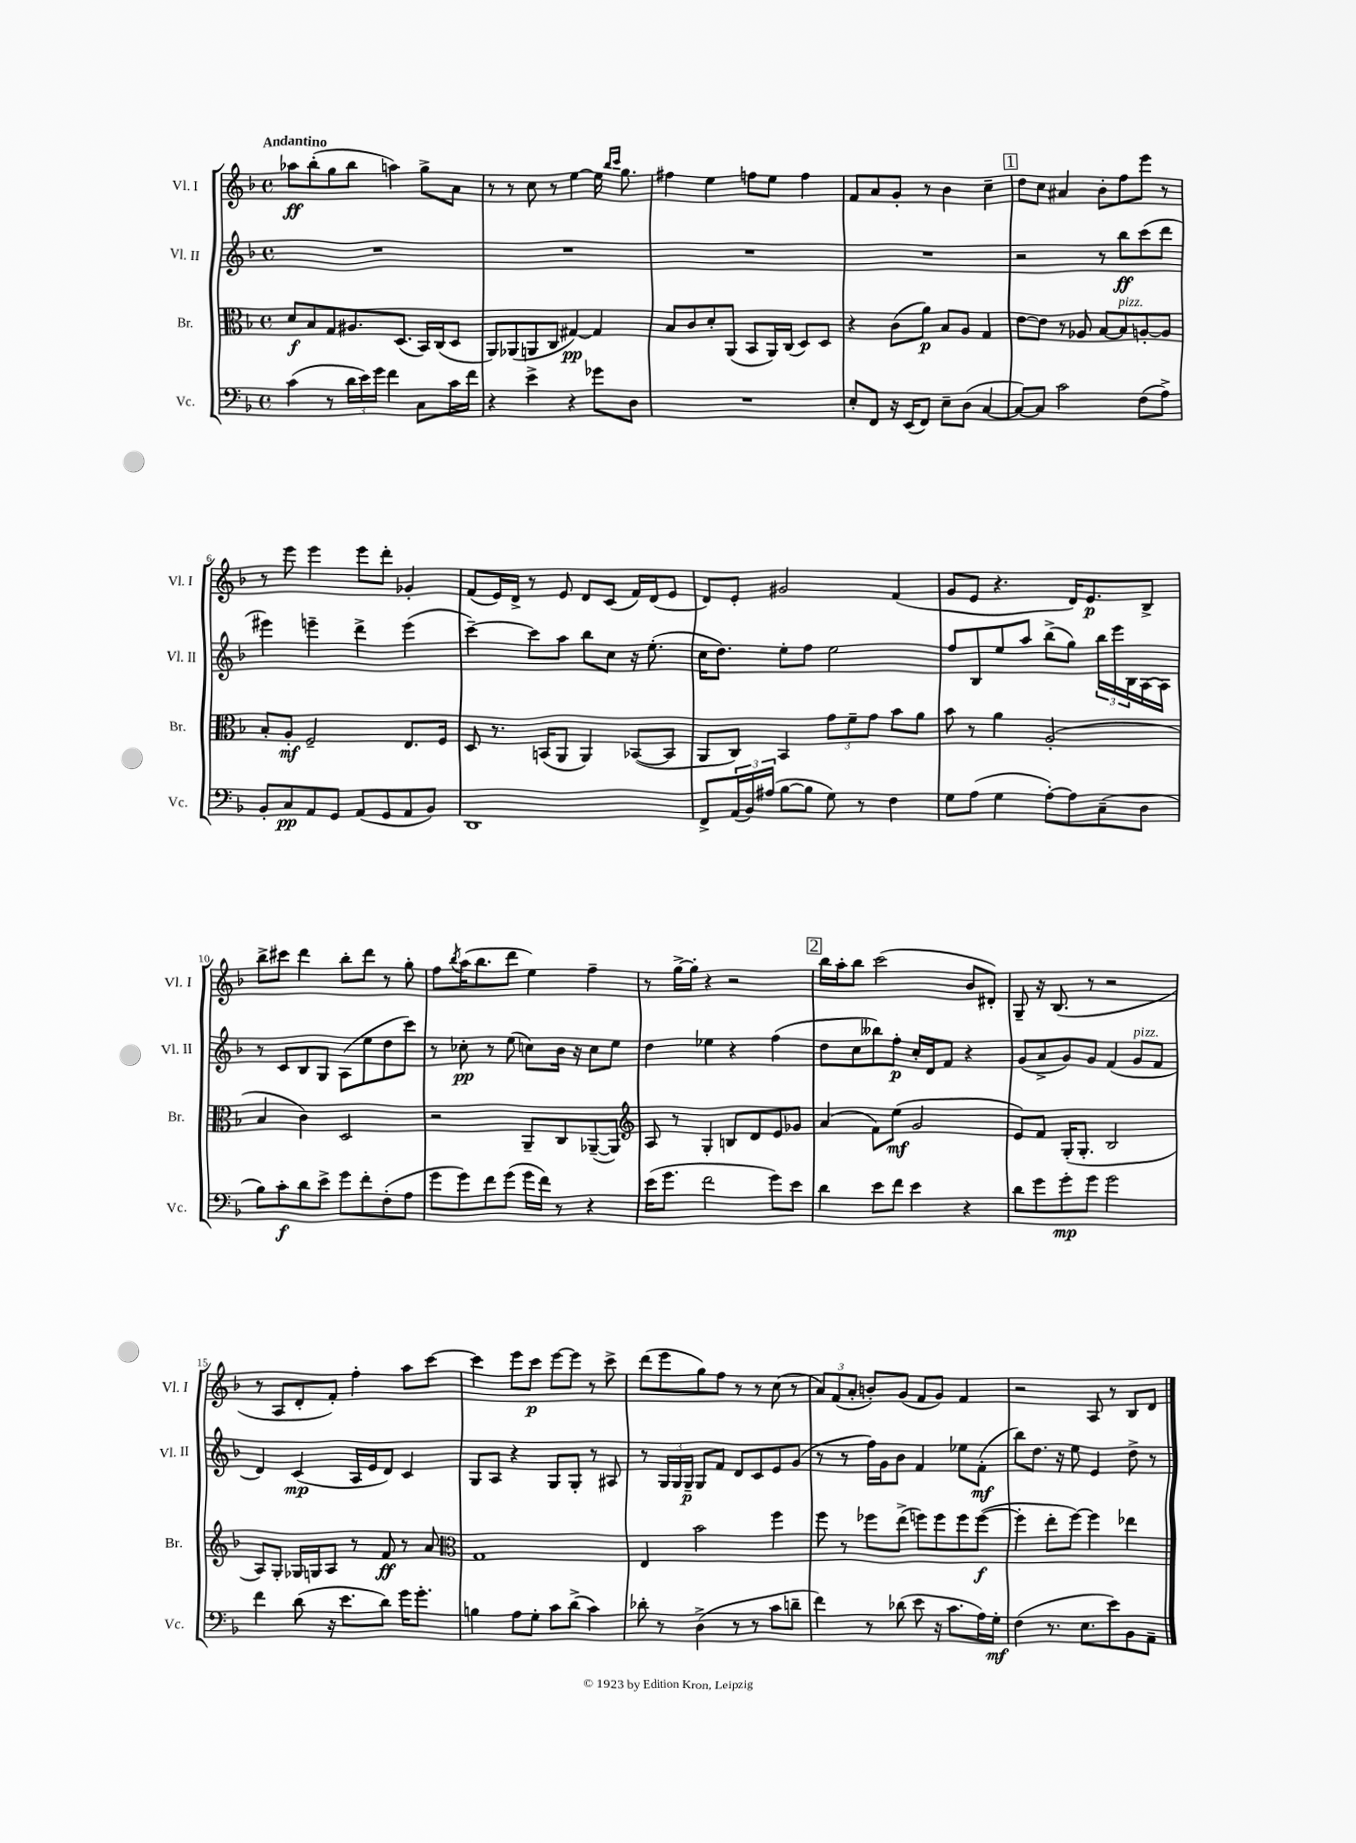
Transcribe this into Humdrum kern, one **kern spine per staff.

**kern	**dynam	**kern	**dynam	**kern	**dynam	**kern	**dynam
*part4	*part4	*part3	*part3	*part2	*part2	*part1	*part1
*staff4	*staff4	*staff3	*staff3	*staff2	*staff2	*staff1	*staff1
*I"Vc.	*	*I"Br.	*	*I"Vl. II	*	*I"Vl. I	*
*I'Vc.	*	*I'Br.	*	*I'Vl. II	*	*I'Vl. I	*
*clefF4	*	*clefC3	*	*clefG2	*	*clefG2	*
*k[b-]	*	*k[b-]	*	*k[b-]	*	*k[b-]	*
*M4/4	*	*M4/4	*	*M4/4	*	*M4/4	*
*met(c)	*	*met(c)	*	*met(c)	*	*met(c)	*
=1	=1	=1	=1	=1	=1	=1	=1
!	!	!	!	!	!	!LO:TX:a:B:t=Andantino	!
(4c\	.	8d/L	f	1r	.	8aa-X\L	ff
.	.	8B-/	.	.	.	(8bb-'\	.
8r	.	8G/	.	.	.	8gg\	.
24d\LL	.	8.A#X/	.	.	.	8bb-\J	.
24e\)	.	.	.	.	.	.	.
24g\JJ	.	.	.	.	.	.	.
4f\	.	.	.	.	.	4aan\)	.
.	.	(8.D/J	.	.	.	.	.
8C\L	.	16BB-/LL)	.	.	.	8gg^\L	.
.	.	(16C/J	.	.	.	.	.
16c\L	.	8D/J	.	.	.	8a\J	.
16f\JJ	.	.	.	.	.	.	.
=2	=2	=2	=2	=2	=2	=2	=2
4r	.	8AA/L)	.	1r	.	8r	.
.	.	(8AA-X/	.	.	.	8r	.
4e^\	.	8AAn/	.	.	.	8cc\	.
.	.	8C/J	.	.	.	8r	.
4r	.	[4G#X/)	pp	.	.	[4ee\	.
8g-X\L	.	4G#/]	.	.	.	16ee\]	.
.	.	.	.	.	.	16qqbb-/LL	.
.	.	.	.	.	.	16qqccc/JJ	.
.	.	.	.	.	.	8.gg\	.
8D\J	.	.	.	.	.	.	.
=3	=3	=3	=3	=3	=3	=3	=3
1r	.	8B-/L	.	1r	.	4ff#X\	.
.	.	8c/	.	.	.	.	.
.	.	8d'/	.	.	.	4ee\	.
.	.	(8AA/J	.	.	.	.	.
.	.	8BB-/L	.	.	.	8ffn\L	.
.	.	16AA/L)	.	.	.	8ee\J	.
.	.	(16C/JJ	.	.	.	.	.
.	.	8D/L)	.	.	.	4ff\	.
.	.	8D/J	.	.	.	.	.
=4	=4	=4	=4	=4	=4	=4	=4
8E'/L	.	4r	.	1r	.	8f/L	.
8FF/J	.	.	.	.	.	8a/	.
16r	.	(8c\L	.	.	.	8g'/J	.
(16EE/KL	.	.	.	.	.	.	.
8FF/J)	.	8a\J)	p	.	.	8r	.
8E~\L	.	8B-/L	.	.	.	4b-\	.
(8D\J	.	8A/J	.	.	.	.	.
[4C/	.	4G/	.	.	.	4cc~\	.
!!LO:REH:place=s1:t=1
=5	=5	=5	=5	=5	=5	=5	=5
8C/L_)	.	[8e\L	.	2r	.	8dd\L	.
8C/J]	.	8e\J]	.	.	.	8cc\J	.
2c\	.	8r	.	.	.	4a#X/	.
.	.	8A-X/	.	.	.	.	.
.	.	[8B-/L	.	8r	.	8b-'\L	.
!	!	!LO:TX:a:i:t=pizz.	!	!	!	!	!
.	.	8B-/]	.	8bb-\L	ff	8ff\	.
(8F\L	.	[8An'/	.	(8ccc\	.	8eee\J	.
8A^\J)	.	8A/J]	.	8ddd\J	.	8r	.
!!LO:LB:g=z
=6	=6	=6	=6	=6	=6	=6	=6
8BB-'/L	.	8B-'/L	.	4eee#X\)	.	8r	.
8C/	pp	8A'/J	mf	.	.	8eee\	.
8AA/	.	2F~/	.	4eeen~\	.	4eee\	.
8GG/J	.	.	.	.	.	.	.
(8AA/L	.	.	.	4ddd^\	.	8eee\L	.
8GG/	.	.	.	.	.	8ddd'\J	.
8AA/	.	8.E/L	.	(4eee\	.	4g-X'/	.
8BB-/J)	.	.	.	.	.	.	.
.	.	16F/Jk	.	.	.	.	.
=7	=7	=7	=7	=7	=7	=7	=7
1DD	.	8D/	.	[4ccc~\)	.	(8f/L	.
.	.	8.r	.	.	.	16e/L)	.
.	.	.	.	.	.	16d^/JJ	.
.	.	.	.	8ccc\L]	.	8r	.
.	.	(16BBn/KL	.	.	.	.	.
.	.	8AA/J	.	8aa\J	.	8e/	.
.	.	4AA/)	.	8bb-\L	.	8d/L	.
.	.	.	.	8cc\J	.	(8c/J	.
.	.	([8BB-X/L	.	16r	.	16f/LL)	.
.	.	.	.	(8.ee'\	.	(16d/J	.
.	.	8BB-/J]	.	.	.	8e/J	.
=8	=8	=8	=8	=8	=8	=8	=8
8FF^/L	.	8AA/L	.	16cc\KL	.	8d/L)	.
.	.	.	.	8.dd\J)	.	.	.
(24AA/L	.	8C/J)	.	.	.	8e'/J	.
24BB-/)	.	.	.	.	.	.	.
(24A#X/JJ	.	.	.	.	.	.	.
[8B-\L	.	4BB-/	.	8ee'\L	.	2g#X/	.
8B-\J]	.	.	.	8ff\J	.	.	.
8G\)	.	12g\L	.	2ee\	.	.	.
.	.	12f~\	.	.	.	.	.
8r	.	.	.	.	.	.	.
.	.	12g\J	.	.	.	.	.
4F\	.	8b-\L	.	.	.	(4f/	.
.	.	8a\J	.	.	.	.	.
=9	=9	=9	=9	=9	=9	=9	=9
8G\L	.	8b-\	.	8ff/L	.	8g/L	.
(8A\J	.	8r	.	8B-/	.	8e/J	.
4G\	.	4a\	.	8ee/	.	4.r	.
.	.	.	.	8aa/J	.	.	.
[8A'\L)	.	(2A'/	.	(8bb-^\L	.	.	.
8A\]	.	.	.	8gg\J)	.	16d/KL)	.
.	.	.	.	.	.	8.e/	p
(8C~\	.	.	.	24bb-\LL	.	.	.
.	.	.	.	24eee\	.	.	.
.	.	.	.	24B-\	.	.	.
8D\J	.	.	.	[16A\	.	8B-^/J	.
.	.	.	.	16A\JJ]	.	.	.
!!LO:LB:g=z
=10	=10	=10	=10	=10	=10	=10	=10
8B-\L)	.	4B-/	.	8r	.	8bb-^\L	.
8c'\	f	.	.	8c/L	.	8ccc#X\J	.
8d\	.	4c\)	.	8B-/	.	4ddd\	.
8e^\J	.	.	.	8G/J	.	.	.
8g\L	.	2D/	.	(8A\L	.	8bb-'\L	.
8f'\	.	.	.	8ee\	.	8ddd\J	.
(8F'\	.	.	.	8dd\	.	8r	.
8A\J	.	.	.	8ccc\J)	.	8gg'\	.
=11	=11	=11	=11	=11	=11	=11	=11
8g\L	.	2r	.	8r	.	8ff\L	.
.	.	.	.	.	.	8qbb-/	.
8g\)	.	.	.	8cc-X'\	pp	(16aa\K	.
.	.	.	.	.	.	8.bb-\	.
8f\	.	.	.	8r	.	.	.
(8g\J	.	.	.	(8ee\	.	8ddd\J	.
16g\LL	.	8AA~/L	.	8ccn\L)	.	4ee\)	.
16f\JJ)	.	.	.	.	.	.	.
8r	.	8C/	.	16b-\Jk	.	.	.
.	.	.	.	16r	.	.	.
4r	.	([8AA-X~/	.	8cc\L	.	4ff~\	.
.	.	8AA-/J])	.	8ee\J	.	.	.
=12	=12	=12	=12	=12	=12	=12	=12
*	*	*clefG2	*	*	*	*	*
(16e\KL	.	8A/	.	4dd\	.	8r	.
8.g\J	.	.	.	.	.	.	.
.	.	8r	.	.	.	[16gg^\LL	.
.	.	.	.	.	.	16gg'\JJ]	.
2f\	.	4G'/	.	4ee-X\	.	4r	.
.	.	8Bn/L	.	4r	.	2r	.
.	.	8d/	.	.	.	.	.
8g\L)	.	8e/	.	(4ff\	.	.	.
8e\J	.	8g-X/J	.	.	.	.	.
!!LO:REH:place=s1:t=2
=13	=13	=13	=13	=13	=13	=13	=13
4d\	.	(4a/	.	8dd\L	.	16bb-\LL	.
.	.	.	.	.	.	16aa'\J	.
.	.	.	.	8cc\	.	8bb-\J	.
8e\L	.	8f\L)	.	8bb--X\)	.	(2ccc\	.
8f\J	.	(8ee\J	mf	8ff'\J	p	.	.
4e\	.	2g/	.	16cc'/LL	.	.	.
.	.	.	.	16d/J	.	.	.
.	.	.	.	8f/J	.	.	.
4r	.	.	.	4r	.	8b-/L	.
.	.	.	.	.	.	8d#X'/J)	.
=14	=14	=14	=14	=14	=14	=14	=14
8d\L	.	8e/L)	.	(8g/L	.	8G~/	.
8g\	.	8f/J	.	8a^/	.	16r	.
.	.	.	.	.	.	(8.B-/	.
8g'\	mp	(16G'/KL	.	8g/)	.	.	.
.	.	8.G'/J	.	.	.	.	.
8g\J	.	.	.	8g/J	.	8r	.
2g\	.	2B-/	.	(4f/	.	2r	.
!	!	!	!	!LO:TX:a:i:t=pizz.	!	!	!
.	.	.	.	8g/L	.	.	.
.	.	.	.	8f/J	.	.	.
!!LO:LB:g=z
=15	=15	=15	=15	=15	=15	=15	=15
4f\	.	8A/L)	.	4d/)	.	8r	.
.	.	8G'/J	.	.	.	8A/L	.
(8d\	.	16G-X/LL	.	(4c/	mp	8d'/	.
.	.	16Gn/J	.	.	.	.	.
16r	.	8A/J	.	.	.	8f'/J)	.
8.e\L	.	.	.	.	.	.	.
.	.	8r	.	16A/LL	.	4ff'\	.
.	.	.	.	16e/J	.	.	.
8d\J)	.	8f/	ff	8d/J)	.	.	.
16g\KL	.	8r	.	4c/	.	8aa\L	.
8.g'\J	.	.	.	.	.	.	.
.	.	8a/	.	.	.	[8ccc\J	.
=16	=16	=16	=16	=16	=16	=16	=16
*	*	*clefC3	*	*	*	*	*
4Bn\	.	1G	.	8G/L	.	4ccc\]	.
.	.	.	.	8A/J	.	.	.
8A\L	.	.	.	4r	.	8eee\L	.
8G'\J	.	.	.	.	.	8ccc\J	p
8c\L	.	.	.	8G/L	.	[8eee\L	.
(8d^\J	.	.	.	8G'/J	.	8eee\J]	.
4c\)	.	.	.	8r	.	8r	.
.	.	.	.	8A#X/	.	8ccc^\	.
=17	=17	=17	=17	=17	=17	=17	=17
8d-X'\	.	4E/	.	8r	.	(8ddd\L	.
8r	.	.	.	24G/LL	.	8eee\	.
.	.	.	.	24G/	.	.	.
.	.	.	.	24G~/JJ	p	.	.
(4D^\	.	2b-\	.	8G/L	.	8gg\)	.
.	.	.	.	8f/J	.	8ff\J	.
8r	.	.	.	8d/L	.	8r	.
8r	.	.	.	8c/	.	8r	.
8c\L	.	4ff\	.	8e/	.	(8cc\	.
8dn~\J	.	.	.	(8g/J	.	8r	.
=18	=18	=18	=18	=18	=18	=18	=18
4f\)	.	8ff\	.	8r	.	12a/L)	.
.	.	.	.	.	.	(12f/	.
.	.	8r	.	8r	.	.	.
.	.	.	.	.	.	12a'/J	.
8r	.	8ff-X\L	.	16ff\LL)	.	8bn'/L)	.
.	.	.	.	16g\J	.	.	.
(8d-X\	.	(8ee^\J	.	8b-\J	.	(8g/J	.
8e\	.	8ffn\L)	.	4f/	.	8f/L	.
16r	.	8ff\	.	.	.	8g/J)	.
8.c\L	.	.	.	.	.	.	.
.	.	8ff\	.	8ee-X\L	.	4f/	.
16A\L)	.	([8ff\J	f	(8f'\J	mf	.	.
16G'\JJ	mf	.	.	.	.	.	.
=19	=19	=19	=19	=19	=19	=19	=19
(4F\	.	4ff'\]	.	8bb-\L)	.	2r	.
.	.	.	.	8.dd\J	.	.	.
8.r	.	8ee'\L	.	.	.	.	.
.	.	.	.	16r	.	.	.
.	.	[8ff\J)	.	8ee\	.	.	.
8.E\L	.	.	.	.	.	.	.
.	.	4ff\]	.	4e/	.	8A/	.
8e\)	.	.	.	.	.	8r	.
8BB-\	.	4ee-X\	.	8dd^\	.	8B-/L	.
8AA~\J	.	.	.	8r	.	8d/J	.
==	==	==	==	==	==	==	==
*-	*-	*-	*-	*-	*-	*-	*-
